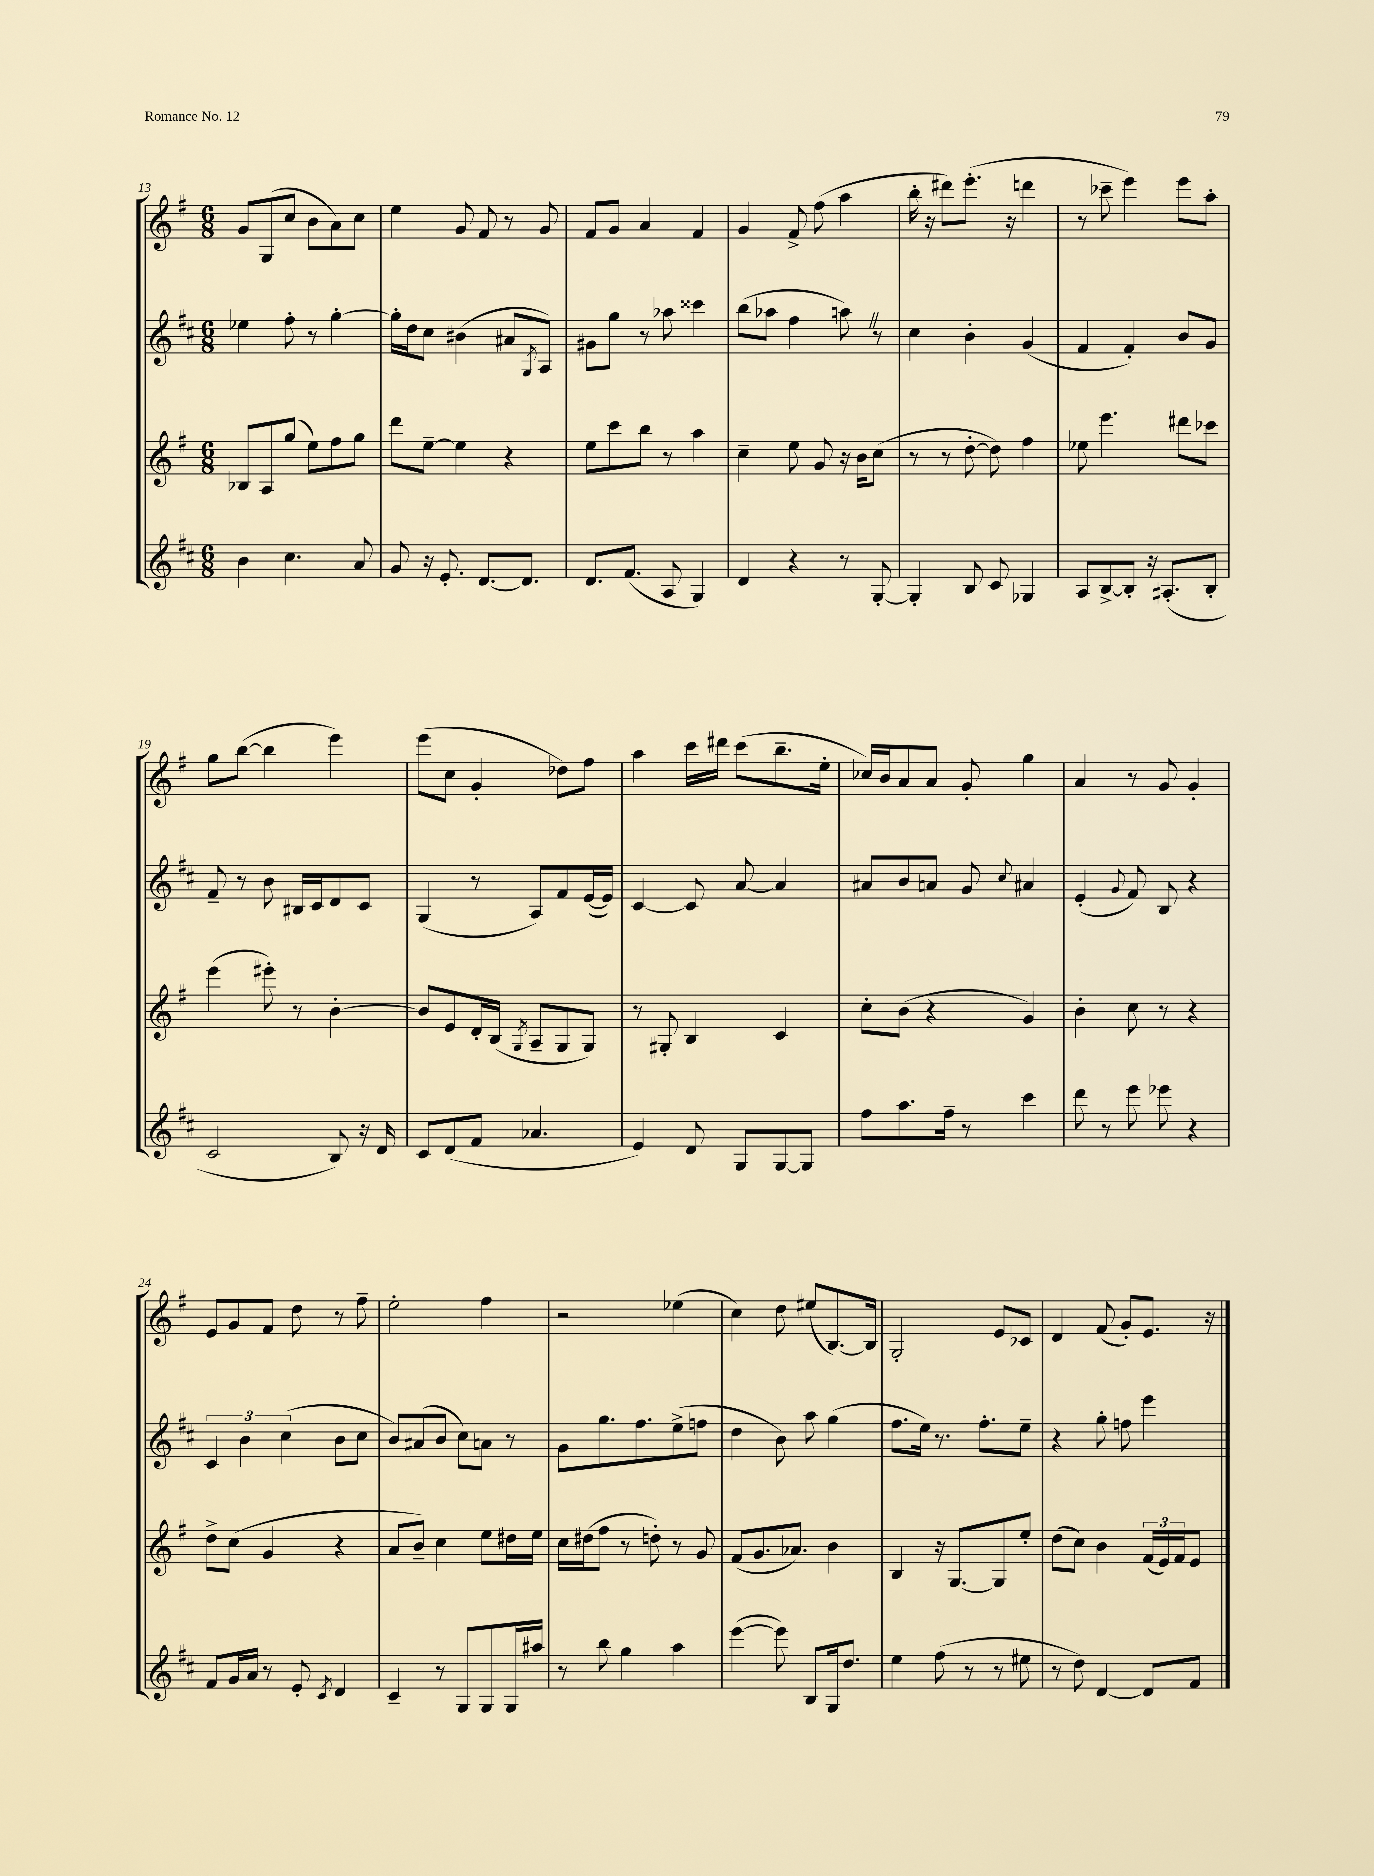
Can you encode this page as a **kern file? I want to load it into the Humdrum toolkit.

**kern	**kern	**kern	**kern
*part4	*part3	*part2	*part1
*staff4	*staff3	*staff2	*staff1
*clefG2	*clefG2	*clefG2	*clefG2
*k[f#c#]	*k[f#]	*k[f#c#]	*k[f#]
*M6/8	*M6/8	*M6/8	*M6/8
=13	=13	=13	=13
4b\	8B-X/L	4ee-X\	8g/L
.	8A/	.	(8G/
4.cc#\	(8gg/J	8ff#'\	8cc/J
.	8ee\L)	8r	8b\L
.	8ff#\	[4gg'\	8a\)
8a/	8gg\J	.	8cc\J
=14	=14	=14	=14
8g/	8ddd\L	16gg'\LL]	4ee\
.	.	16dd\J	.
16r	[8ee~\J	8cc#\J	.
8.e'/	.	.	.
.	4ee\]	(4b#X\	8g/
[8.d/L	.	.	8f#/
.	4r	8a#X/L	8r
8.d/J]	.	.	.
.	.	8qG/	.
.	.	8A/J)	8g/
=15	=15	=15	=15
8.d/L	8ee\L	8g#X\L	8f#/L
.	8ccc\	8gg\J	8g/J
(8.f#/J	.	.	.
.	8bb\J	8r	4a/
8A/	8r	8aa-X\	.
4G/)	4aa\	4ccc##X\	4f#/
=16	=16	=16	=16
4d/	4cc~\	(8bb\L	4g/
.	.	8aa-X\J	.
4r	8ee\	4ff#\	8f#^/
.	8g/	.	(8ff#\
8r	16r	8aanZ\)	4aa\
.	16b\KL	.	.
[8G'/	(8cc\J	8r	.
=17	=17	=17	=17
4G'/]	8r	4cc#\	16bb'\
.	.	.	16r
.	8r	.	8ddd#X\L)
8B/	[8dd'\	4b'\	(8.eee'\J
8c#/	8dd\])	.	.
.	.	.	16r
4G-X/	4ff#\	(4g/	4dddn\
=18	=18	=18	=18
8A/L	8ee-X\	4f#/	8r
[8B^/	4.eee\	.	8ccc-X~\
8B'/J]	.	4f#'/)	4eee\)
16r	.	.	.
(8.A#X'/L	.	.	.
.	8ddd#X\L	8b/L	8eee\L
8B'/J	8ccc-X\J	8g/J	8aa'\J
!!LO:LB:g=z
=19	=19	=19	=19
2c#/	(4eee\	8f#~/	8gg\L
.	.	8r	([8bb\J
.	8eee#X'\)	8b\	4bb\]
.	8r	16B#X/LL	.
.	.	16c#/J	.
8B/)	[4b'\	8d/	4eee\)
16r	.	8c#/J	.
16d/	.	.	.
=20	=20	=20	=20
8c#/L	8b/L]	(4G/	(8eee\L
(8d/	8e/	.	8cc\J
8f#/J	16d'/L	8r	4g'/
.	(16B/JJ	.	.
.	8qG/	.	.
4.a-X/	8A~/L	8A/L)	.
.	8G/	8f#/	8dd-X\L)
.	8G/J)	([16e/L	8ff#\J
.	.	16e/JJ])	.
=21	=21	=21	=21
4e/)	8r	[4c#/	4aa\
.	8G#X'/	.	.
8d/	4B/	8c#/]	16ccc\LL
.	.	.	16ddd#X\JJ
8G/L	.	[8a/	(8ccc\L
[8G/	4c/	4a/]	8.bb~\
8G/J]	.	.	.
.	.	.	16ee'\Jk
=22	=22	=22	=22
8ff#\L	8cc'\L	8a#X/L	16cc-X/LL)
.	.	.	16b/J
8.aa\	(8b\J	8b/	8a/
.	4r	8an/J	8a/J
16ff#~\Jk	.	.	.
8r	.	8g/	8g'/
.	.	8qqcc#/	.
4ccc#\	4g/)	4a#X/	4gg\
=23	=23	=23	=23
8ddd\	4b'\	(4e'/	4a/
8r	.	.	.
.	.	8qqg/	.
8eee\	8cc\	8f#/)	8r
8eee-X\	8r	8B/	8g/
4r	4r	4r	4g'/
!!LO:LB:g=z
=24	=24	=24	=24
8f#/L	8dd^\L	6c#/	8e/L
16g/L	(8cc\J	.	8g/
.	.	6b\	.
16a/JJ	.	.	.
8r	4g/	.	8f#/J
.	.	(6cc#\	.
8e'/	.	.	8dd\
8qc#/	.	.	.
4d/	4r	8b\L	8r
.	.	8cc#\J	8ff#~\
=25	=25	=25	=25
4c#~/	8a/L	8b/L)	2ee'\
.	8b~/J)	(8a#X/	.
8r	4cc\	8b/J	.
8G/L	.	8cc#\L)	.
8G/	8ee\L	8an\J	4ff#\
16G/L	16dd#X\L	8r	.
16aa#X/JJ	16ee\JJ	.	.
=26	=26	=26	=26
8r	16cc\LL	8g\L	2r
.	(16dd#X\J	.	.
8bb\	8ff#\J	8.gg\	.
4gg\	8r	.	.
.	.	8.ff#\	.
.	8ddn'\)	.	.
4aa\	8r	(8ee^\	(4ee-X\
.	8g/	8ffn\J	.
=27	=27	=27	=27
([4eee\	(8f#/L	4dd\	4cc\)
.	8.g/	.	.
8eee\])	.	8b\)	8dd\
.	8.a-X/J)	.	.
8B/L	.	8aa\	(8ee#X/L
16G/k	4b\	(4gg\	[8.B/)
8.dd/J	.	.	.
.	.	.	16B/Jk]
=28	=28	=28	=28
4ee\	4B/	8.ff#\L	2G'/
.	.	16ee\Jk)	.
(8ff#\	16r	8.r	.
.	[8.G/L	.	.
8r	.	.	.
.	.	8.ff#'\L	.
8r	8G/]	.	8e/L
8ee#X\	8ee'/J	8ee~\J	8c-X/J
=29	=29	=29	=29
8r	(8dd\L	4r	4d/
8dd\)	8cc\J)	.	.
[4d/	4b\	8gg'\	(8f#/
.	.	8ffn\	8g'/L)
8d/L]	(24f#/LL	4eee\	8.e/J
.	24e/)	.	.
.	24f#/J	.	.
8f#/J	8e/J	.	.
.	.	.	16r
==	==	==	==
*-	*-	*-	*-
